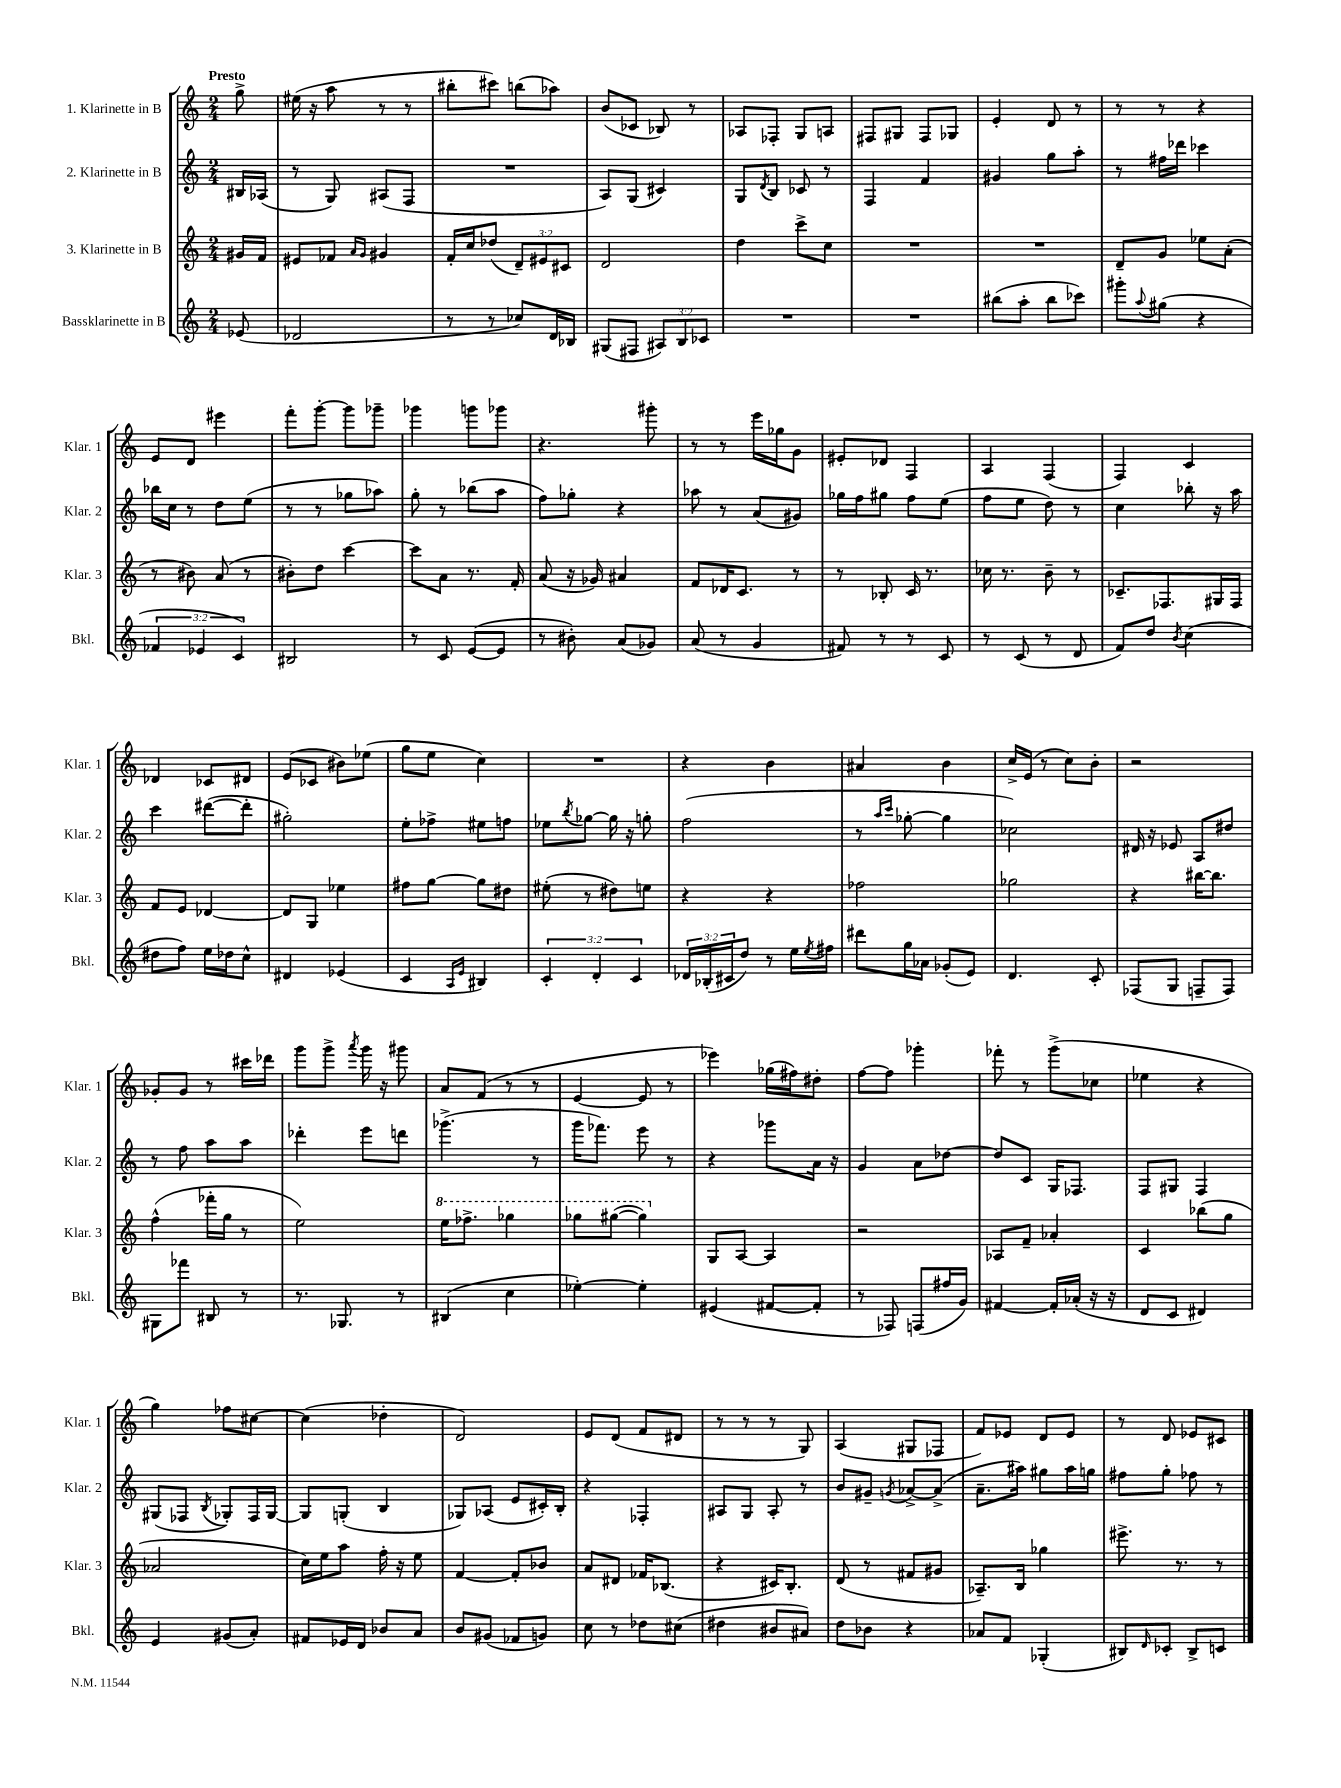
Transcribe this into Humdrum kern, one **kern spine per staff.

**kern	**kern	**kern	**kern
*staff4	*staff3	*staff2	*staff1
*clefG2	*clefG2	*clefG2	*clefG2
*k[]	*k[]	*k[]	*k[]
*M2/4	*M2/4	*M2/4	*M2/4
(8e-	16g#	16B#	8gg^
.	16f	(16A-	.
=	=	=	=
2d-	8e#	8r	(16ee#
.	.	.	16r
.	8f-	8G)	8aa
.	16qqa	.	.
.	16qqg	.	.
.	4g#	(8A#	8r
.	.	8F	8r
=	=	=	=
8r	16f'	2r	8bb#'
.	16cc	.	.
8r	(8dd-	.	8ccc#)
8cc-)	12d~)	.	(8bb
.	12e#	.	.
16d	.	.	8aa-)
.	12c#	.	.
16B-	.	.	.
=	=	=	=
(8G#	2d	8A)	(8b
8F#	.	(8G	8c-
12A#)	.	4c#)	8B-)
12B	.	.	.
.	.	.	8r
12c-	.	.	.
=	=	=	=
2r	4dd	8G	8A-
.	.	8qd	.
.	.	8B	8F-'
.	8ccc^	8c-	8G
.	8cc	8r	8A
=	=	=	=
2r	2r	4F	8F#
.	.	.	8G#
.	.	4f	8F#
.	.	.	8G-
=	=	=	=
(8bb#	2r	4g#	4e'
8aa'	.	.	.
8bb#	.	8gg	8d
8ccc-)	.	8aa'	8r
=	=	=	=
8ggg#'	8d~	8r	8r
8qqaa	.	.	.
(8gg#	8g	16ff#	8r
.	.	16ddd-	.
4r	8ee-	4ccc-	4r
.	(8a'	.	.
=	=	=	=
6f-	8r	16bb-	8e
.	.	16cc	.
.	8b#)	8r	8d
6e-	.	.	.
.	(8a	8dd	4eee#
6c)	.	.	.
.	8r	(8ee	.
=	=	=	=
2B#	8b#')	8r	8fff'
.	8dd	8r	[8ggg'
.	[4ccc	8gg-	8ggg]
.	.	8aa-)	8ggg-~
=	=	=	=
8r	8ccc]	8gg'	4ggg-
8c	8a	8r	.
([8e	8.r	(8bb-	8ggg
8e]	.	8aa	8ggg-
.	16f'	.	.
=	=	=	=
8r	(8a	8ff)	4.r
8b#')	16r	8gg-'	.
.	16g-)	.	.
(8a	4a#	4r	.
8g-)	.	.	8ggg#'
=	=	=	=
(8a	8f	8aa-	8r
8r	16d-	8r	8r
.	8.c	.	.
4g	.	(8a	16eee
.	.	.	16gg-
.	8r	8g#)	8g
=	=	=	=
8f#)	8r	16gg-	8e#'
.	.	16ff	.
8r	8B-'	8gg#	8d-
8r	16c	8ff	4F
.	8.r	.	.
8c	.	(8ee	.
=	=	=	=
8r	16cc-	8ff	4A
.	8.r	.	.
(8c	.	8ee	.
8r	8b~	8dd)	(4F
8d	8r	8r	.
=	=	=	=
8f)	8.c-~	4cc	4F)
8dd	.	.	.
.	8.F-	.	.
8qb	.	.	.
(4cc	.	8bb-'	4c
.	16G#	16r	.
.	16F-	16aa	.
=	=	=	=
8dd#	8f	4ccc	4d-
8ff)	8e	.	.
16ee	[4d-	([8ddd#	8c-
16dd-	.	.	.
8cc^^	.	8ddd#']	8d#
=	=	=	=
4d#	8d-]	2gg#')	(8e
.	8G	.	8c-
(4e-	4ee-	.	8b#)
.	.	.	(8ee-
=	=	=	=
4c	8ff#	8ee'	8gg
.	[8gg	8ff-^	8ee
16qqA	.	.	.
16qqe	.	.	.
4B#)	8gg]	8ee#	4cc)
.	8dd#	8ff	.
=	=	=	=
6c'	(8ee#'	8ee-	2r
.	.	8qbb	.
.	8r	[8gg-	.
6d'	.	.	.
.	8dd#)	16gg-]	.
.	.	16r	.
6c	.	.	.
.	8ee	8gg'	.
=	=	=	=
24d-	4r	(2ff	4r
(24B-'	.	.	.
24c#	.	.	.
8dd)	.	.	.
8r	4r	.	4b
16ee	.	.	.
8qee	.	.	.
16ff#	.	.	.
=	=	=	=
8ddd#	2ff-	8r	4a#
.	.	16qqaa	.
.	.	16qqccc	.
16gg	.	[8gg-'	.
16a-	.	.	.
(8g-'	.	4gg-]	4b
8e)	.	.	.
=	=	=	=
4.d	2gg-	2cc-)	16cc^
.	.	.	(16e
.	.	.	8r
.	.	.	8cc)
8c'	.	.	8b'
=	=	=	=
(8F-	4r	16d#	2r
.	.	16r	.
8G	.	8e-	.
8F~	[16bb#	8A	.
.	8.bb#]	.	.
8F)	.	8dd#	.
=	=	=	=
8G#	(4ff^^	8r	8g-'
8fff-	.	8ff	8g-
8B#	16fff-'	8aa	8r
.	16gg	.	.
8r	8r	8aa	16ccc#
.	.	.	16ddd-
=	=	=	=
8.r	2ee)	4ddd-'	8ggg
.	.	.	8ggg^
8.G-	.	.	.
.	.	.	8qaaa
.	.	8eee	16ggg
.	.	.	16r
8r	.	8ddd	8ggg#
=	=	=	=
(4B#	16eee	(4.ggg-^	8a
.	8.fff-^	.	.
.	.	.	(8f
4cc	4ggg-	.	8r
.	.	8r	8r
=	=	=	=
[4ee-')	8ggg-	16ggg	[4e
.	.	8.fff-)	.
.	([8ggg#	.	.
4ee-']	4ggg#])	8eee	8e]
.	.	8r	8r
=	=	=	=
(4e#	8G	4r	4eee-)
.	[8A	.	.
[8f#	4A]	8ggg-	(16gg-
.	.	.	16ff#)
8f#']	.	16a	8dd#'
.	.	16r	.
=	=	=	=
8r	2r	4g	[8ff
8F-)	.	.	8ff]
(8F	.	8a	4ggg-'
16ff#	.	[8dd-	.
16g)	.	.	.
=	=	=	=
[4f#	8A-	8dd-]	8fff-'
.	8f~	8c	8r
16f#']	4a-'	16G	(8ggg^
(16a-'	.	8.F-	.
16r	.	.	8cc-
16r	.	.	.
=	=	=	=
8d	4c	8F	4ee-
8c	.	8G#	.
4d#)	(8bb-	4F	4r
.	8gg	.	.
=	=	=	=
4e	2a-	(8G#	4gg)
.	.	8F-	.
.	.	8qB	.
(8g#	.	8G-')	8ff-
8a')	.	16F-	[8cc#
.	.	[16G-	.
=	=	=	=
8f#	16cc)	8G-]	(4cc#]
.	16ee	.	.
16e-	8aa	(8G'	.
16d	.	.	.
8b-	16ff'	4B	4dd-'
.	16r	.	.
8a	8ee	.	.
=	=	=	=
8b	[4f	8G-)	2d)
(8g#	.	(8A-	.
8f-	8f']	8e	.
8g)	8b-	16c#')	.
.	.	16B'	.
=	=	=	=
8cc	8a	4r	8e
8r	8d#	.	(8d
8dd-	16f-	4F-'	8f
.	(8.B-	.	.
(8cc#	.	.	8d#
=	=	=	=
4dd#	4r	8A#	8r
.	.	8G	8r
8b#	16c#)	8A#'	8r
.	8.B'	.	.
8a#)	.	8r	8G)
=	=	=	=
8dd	(8d	8b	(4A
8b-	8r	8g#~	.
.	.	8qg	.
4r	8f#	[8a-^	8G#
.	8g#	(8a-^]	8F-
=	=	=	=
8a-	8.A-~)	8.a~	8f)
8f	.	.	8e-
.	16B	16aa#)	.
(4G-'	4gg-	8gg#	8d
.	.	16aa#	8e-
.	.	16gg	.
=	=	=	=
8B#)	8.eee#^	8ff#	8r
16qqd	.	.	.
8c-'	.	8gg'	8d
.	8.r	.	.
8B#^	.	8ff-	8e-
8c	8r	8r	8c#
==	==	==	==
*-	*-	*-	*-
